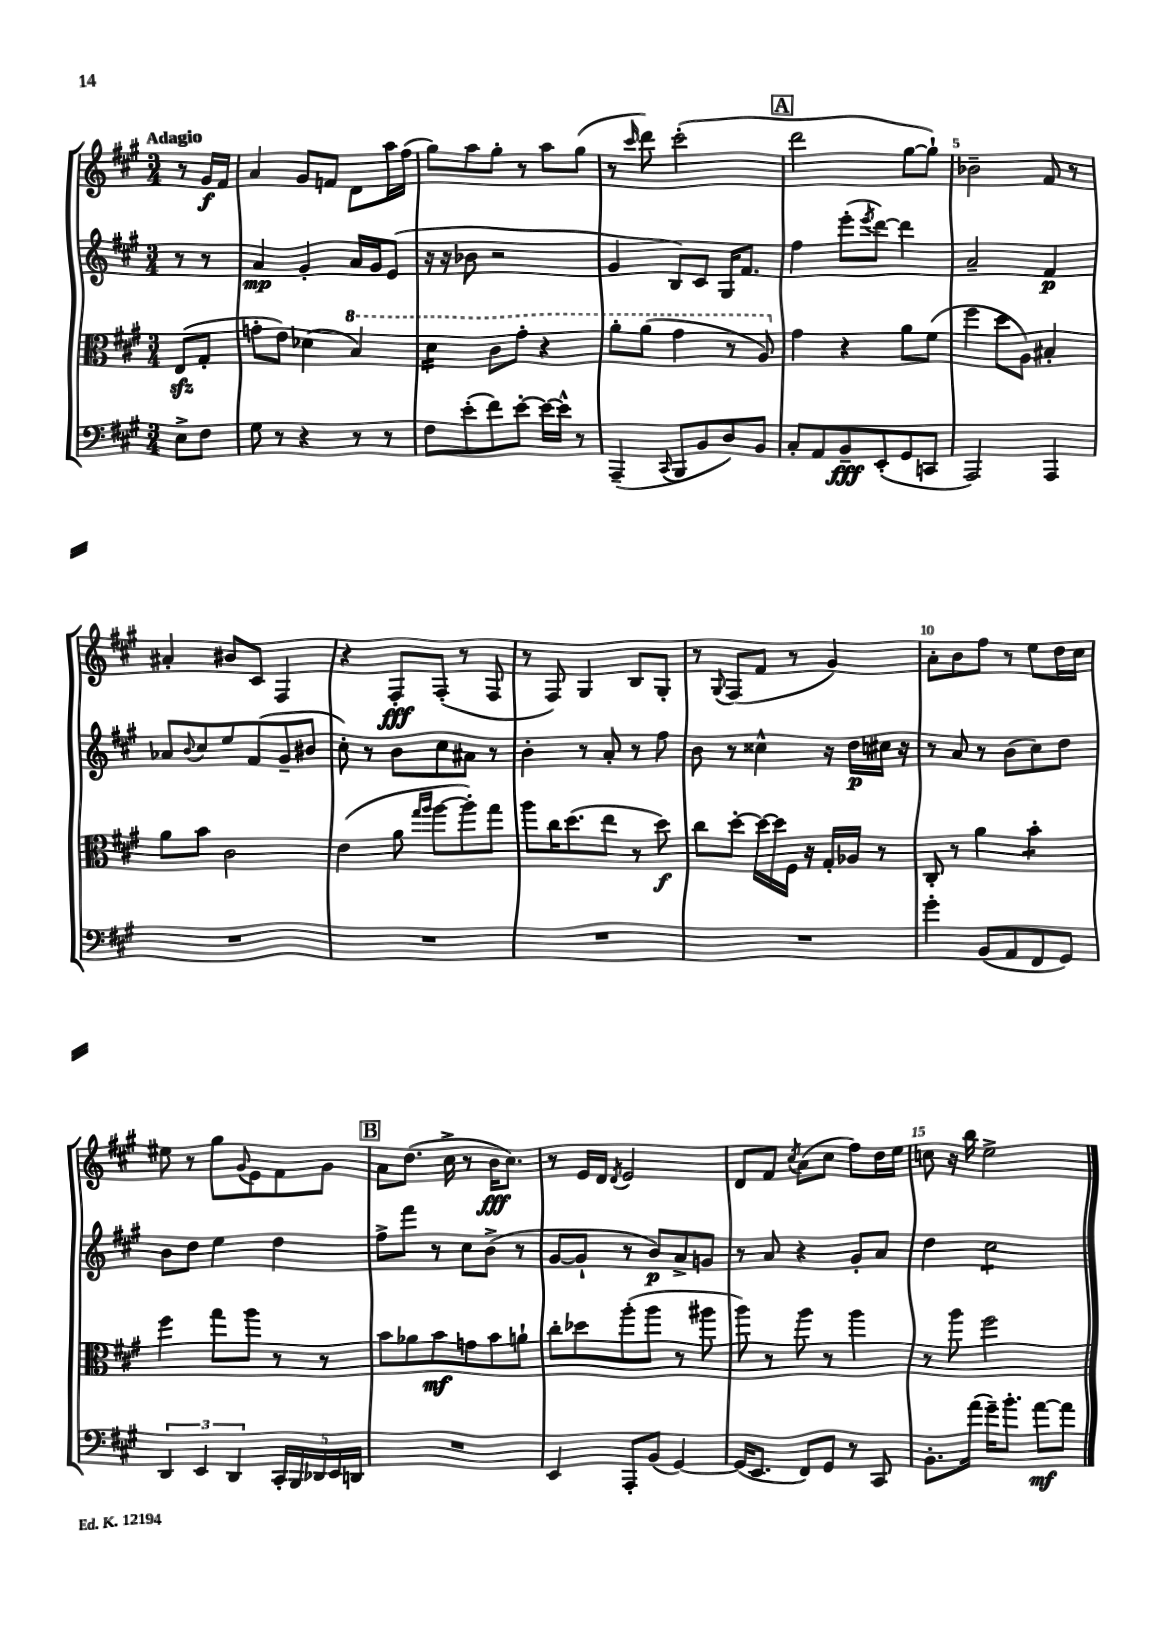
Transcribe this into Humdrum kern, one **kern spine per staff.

**kern	**kern	**kern	**kern
*staff4	*staff3	*staff2	*staff1
*clefF4	*clefC3	*clefG2	*clefG2
*k[f#c#g#]	*k[f#c#g#]	*k[f#c#g#]	*k[f#c#g#]
*M3/4	*M3/4	*M3/4	*M3/4
8E^	(8E	8r	8r
8F#	8G#'	8r	16g#
.	.	.	16f#
=	=	=	=
8G#	8g'	4a	4a
8r	8e)	.	.
4r	(4d-	4g#'	8g#
.	.	.	8f
8r	4b)	16a	8d
.	.	16g#	.
8r	.	(8e	16aa
.	.	.	(16ff#
=	=	=	=
8F#	4dd	16r	8gg#)
.	.	16r	.
(8e'	.	8b-	8aa
8f#)	8cc#	2r	8gg#'
[8e'	8gg#'	.	8r
16e_	4r	.	8aa
16e^^]	.	.	.
8r	.	.	(8gg#
=	=	=	=
(4AAA~	8aa'	4g#	8r
.	.	.	16qqccc#
.	(8aa	.	8ddd)
8qqCC#	.	.	.
8BBB	4gg#	8B)	(2ccc#'
8BB	.	8c#	.
8D)	8r	16G#	.
.	.	8.f#	.
8BB	8a)	.	.
=	=	=	=
8C#'	4g#	4ff#	2ddd
8AA	.	.	.
8BB~	4r	(8eee'	.
.	.	8qeee	.
(8EE'	.	[8ddd)	.
8GG#	8a	4ddd]	[8gg#
8CC	(8f#	.	8gg#`])
=	=	=	=
2AAA)	4ff#	2a~	2b-~
.	8dd	.	.
.	8A)	.	.
4AAA	4B#'	4f#	8f#
.	.	.	8r
=	=	=	=
2.r	8a	8a-	4a#'
.	.	8qqb	.
.	8b	8cc#	.
.	2c#	8ee	8b#
.	.	(8f#	8c#
.	.	8g#~	4F#
.	.	8b#	.
=	=	=	=
2.r	(4e	8cc#')	4r
.	.	8r	.
.	8a	8b	8F#'
.	16qqgg#	.	.
.	16qqaa	.	.
.	[8aa	8cc#	(8F#'
.	8aa'])	8a#	8r
.	8gg#	8r	8F#
=	=	=	=
2.r	8aa	4b'	8r
.	16cc#	.	8F#)
.	(8.dd	.	.
.	.	8r	4G#
.	8ee	8a'	.
.	8r	8r	8B
.	8dd)	8ff#	8G#'
=	=	=	=
2.r	8cc#	8b	8r
.	.	.	8qqG#
.	[8dd'	8r	(8F#
.	16dd_	4cc##^^	8f#
.	16dd]	.	.
.	16F#	.	8r
.	16r	.	.
.	16G#'	16r	4g#)
.	16A-	16dd	.
.	8r	16cc#	.
.	.	16r	.
=	=	=	=
4g#'	8C#'	8r	8a'
.	8r	8a	8b
(8BB	4a	8r	8ff#
8AA	.	(8b	8r
8FF#	4b'	8cc#)	8ee
8GG#)	.	8dd	16dd
.	.	.	16cc#
=	=	=	=
6DD	4ff#	8b	8ee#
.	.	8dd	8r
6EE	.	.	.
.	8gg#	4ee	8gg#
6DD	.	.	.
.	.	.	8qqg#
.	8aa	.	8e
20CC#'	8r	4dd	8f#
20BBB	.	.	.
20DD-	.	.	.
.	8r	.	8g#
20EE	.	.	.
20DD	.	.	.
=	=	=	=
2.r	8b	8ff#^	8a
.	8a-	8fff#	(8.dd
.	8b	8r	.
.	.	.	16cc#^
.	8g	8cc#	8r
.	8b	(8b^	16b
.	.	.	8.cc#)
.	8a`	8r	.
=	=	=	=
4EE	8cc#'	[8g#	8r
.	8dd-	8g#`]	16e
.	.	.	16d
.	.	.	8qd
8AAA'	(8aa'	8r	2e
(8BB	8aa	8b)	.
[4GG#)	8r	8a^	.
.	8aa#	8g	.
=	=	=	=
(16GG#]	8aa)	8r	8d
8.EE	.	.	.
.	8r	8a	8f#
.	.	.	8qcc#
8FF#)	8aa	4r	(8a
8GG#	8r	.	8cc#
8r	4aa	8g#'	8ff#)
8CC#	.	8a	16dd
.	.	.	16ee
=	=	=	=
8.BB'	8r	4dd	8cc
.	8aa	.	16r
(16a	.	.	16bb
16g#~)	2ff#	2cc#	2ee^
8.b'	.	.	.
[8a	.	.	.
8a]	.	.	.
==	==	==	==
*-	*-	*-	*-
